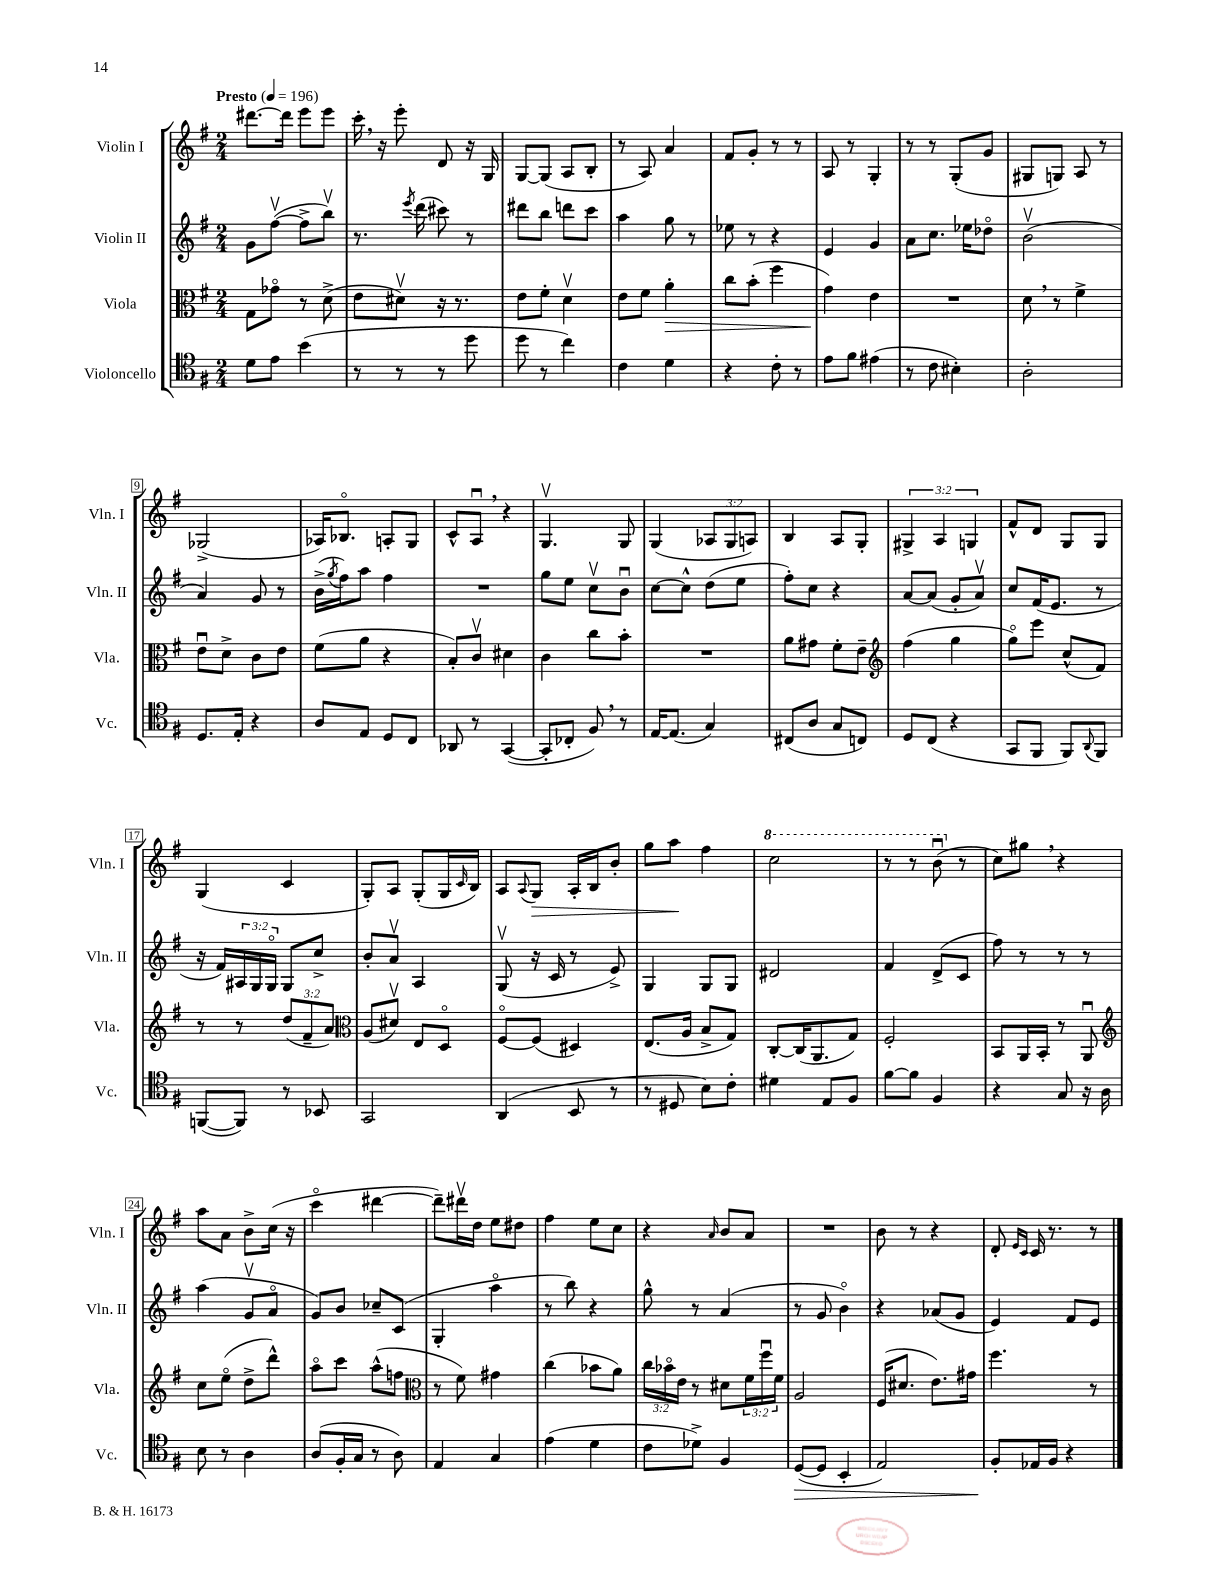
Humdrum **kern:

**kern	**dynam	**kern	**dynam	**kern	**kern	**dynam
*part4	*part4	*part3	*part3	*part2	*part1	*part1
*staff4	*staff4	*staff3	*staff3	*staff2	*staff1	*staff1
*I"Violoncello	*	*I"Viola	*	*I"Violin II	*I"Violin I	*
*I'Vc.	*	*I'Vla.	*	*I'Vln. II	*I'Vln. I	*
*clefC4	*	*clefC3	*	*clefG2	*clefG2	*
*k[f#]	*	*k[f#]	*	*k[f#]	*k[f#]	*
*M2/4	*	*M2/4	*	*M2/4	*M2/4	*
*MM196	*	*MM196	*	*MM196	*MM196	*
=1	=1	=1	=1	=1	=1	=1
!	!	!	!	!	!LO:TX:a:B:t=Presto	!
8d\L	.	8G\L	.	8g\L	[8.ddd#X\L	.
8e\J	.	8g-X\J	.	([8ff#v\J	.	.
.	.	.	.	.	16ddd#\Jk]	.
(4b\	.	8r	.	8ff#^\L]	8eee\L	.
.	.	(8d^\	.	8bbv\J)	8eee\J	.
=2	=2	=2	=2	=2	=2	=2
8r	.	8e\L	.	8.r	16ccc',\	.
.	.	.	.	.	16r	.
8r	.	8d#Xv\J)	.	.	8eee'\	.
.	.	.	.	8qeee/	.	.
.	.	.	.	(16ddd\	.	.
8r	.	16r	.	8ccc#X\)	8d/	.
.	.	8.r	.	.	.	.
8dd\	.	.	.	8r	16r	.
.	.	.	.	.	16G/	.
=3	=3	=3	=3	=3	=3	=3
8dd\	.	8e\L	.	8ddd#X\L	[8G/L	.
8r	.	8f#'\J	.	8bb\J	(8G/J]	.
4cc\)	.	4dv\	.	8dddn\L	8A/L	.
.	.	.	.	8ccc\J	8B'/J	.
=4	=4	=4	=4	=4	=4	=4
4c\	.	8e\L	.	4aa\	8r	.
.	.	8f#\J	.	.	8A/)	.
!	!	!	!LO:HP:b	!	!	!
4d\	.	4a'\	>	8gg\	4a/	.
.	.	.	.	8r	.	.
=5	=5	=5	=5	=5	=5	=5
4r	.	8cc\L	.	8ee-X\	8f#/L	.
.	.	(8b'\J	.	8r	8g'/J	.
8c'\	.	4ff#\	.	4r	8r	.
8r	.	.	.	.	8r	.
=6	=6	=6	=6	=6	=6	=6
8e\L	.	4g\)	.	4e/	8A/	.
8f#\J	.	.	.	.	8r	.
(4e#X\	.	4e\	]	4g/	4G'/	.
=7	=7	=7	=7	=7	=7	=7
8r	.	2r	.	8a\L	8r	.
8c\	.	.	.	8.cc\J	8r	.
4B#X'\)	.	.	.	.	(8G'/L	.
.	.	.	.	16ee-X\KL	.	.
.	.	.	.	8dd-X\J	8g/J	.
=8	=8	=8	=8	=8	=8	=8
2A'\	.	8d,\	.	(2bv\	8G#X/L	.
.	.	8r	.	.	8Gn/J)	.
.	.	4f#^\	.	.	8A/	.
.	.	.	.	.	8r	.
!!LO:LB:g=z
=9	=9	=9	=9	=9	=9	=9
8.D/L	.	8eu\L	.	4a/)	(2G-X^/	.
.	.	8d^\J	.	.	.	.
16E'/Jk	.	.	.	.	.	.
4r	.	8c\L	.	8g/	.	.
.	.	8e\J	.	8r	.	.
=10	=10	=10	=10	=10	=10	=10
8A/L	.	(8f#\L	.	(16b^\LL	16A-X/KL)	.
.	.	.	.	8qgg/	.	.
.	.	.	.	16ff#\J)	8.B-X/J	.
8E/J	.	8a\J	.	8aa\J	.	.
8D/L	.	4r	.	4ff#\	8An'/L	.
8C/J	.	.	.	.	8G/J	.
=11	=11	=11	=11	=11	=11	=11
8AA-X/	.	8B'/L)	.	2r	8c^^/L	.
8r	.	8cv/J	.	.	8Au,/J	.
([4GG/	.	4d#X\	.	.	4r	.
=12	=12	=12	=12	=12	=12	=12
8GG'/L]	.	4c\	.	8gg\L	4.Gv/	.
8C-X'/J	.	.	.	8ee\J	.	.
8F#,/)	.	8cc\L	.	8ccv\L	.	.
8r	.	8b'\J	.	8bu\J	8G/	.
=13	=13	=13	=13	=13	=13	=13
[16E/KL	.	2r	.	[8cc\L	(4G/	.
(8.E/J]	.	.	.	.	.	.
.	.	.	.	8cc^^\J]	.	.
4G/)	.	.	.	(8dd\L	12A-X/L	.
.	.	.	.	.	12G/	.
.	.	.	.	8ee\J	.	.
.	.	.	.	.	12An/J)	.
=14	=14	=14	=14	=14	=14	=14
(8C#X/L	.	8a\L	.	8ff#'\L)	4B/	.
8A/J	.	8g#X\J	.	8cc\J	.	.
8G/L	.	8f#'\L	.	4r	8A/L	.
8Cn/J)	.	8e~\J	.	.	8G'/J	.
=15	=15	=15	=15	=15	=15	=15
*	*	*clefG2	*	*	*	*
8D/L	.	(4ff#\	.	[8a/L	6G#X^/	.
(8C/J	.	.	.	(8a/J]	.	.
.	.	.	.	.	6A/	.
4r	.	4gg\	.	8g'/L	.	.
.	.	.	.	.	6Gn/	.
.	.	.	.	8av/J)	.	.
=16	=16	=16	=16	=16	=16	=16
8GG/L	.	8gg\L)	.	8cc/L	8f#^^/L	.
8FF#/J	.	8eee\J	.	(16f#/K	8d/J	.
.	.	.	.	8.e/J	.	.
8FF#/L)	.	(8cc^^/L	.	.	8G/L	.
8qqAA/	.	.	.	.	.	.
8FF#/J	.	8f#/J)	.	8r	8G/J	.
!!LO:LB:g=z
=17	=17	=17	=17	=17	=17	=17
([8FFn/L	.	8r	.	16r	(4G/	.
.	.	.	.	16f#/LL)	.	.
8FF/J])	.	8r	.	24A#X/	.	.
.	.	.	.	24G/	.	.
.	.	.	.	24G/JJ	.	.
8r	.	(12dd/L	.	8G/L	4c/	.
.	.	12f#~/	.	.	.	.
8BB-X/	.	.	.	8cc^/J	.	.
.	.	12a/J)	.	.	.	.
=18	=18	=18	=18	=18	=18	=18
*	*	*clefC3	*	*	*	*
2GG/	.	(8A/L	.	8b'/L	8G'/L)	.
.	.	8d#Xv/J)	.	8av/J	8A/J	.
.	.	8E/L	.	4A/	(8G'/L	.
.	.	8D/J	.	.	16G/L	.
.	.	.	.	.	16qqc/	.
.	.	.	.	.	16B/JJ)	.
=19	=19	=19	=19	=19	=19	=19
(4AA/	.	[8F#/L	.	(8Gv/	8A/L	.
.	.	.	.	.	8qqA/	.
!	!	!	!	!	!	!LO:HP:b
.	.	(8F#/J]	.	16r	8G/J	>
.	.	.	.	16c/	.	.
8BB/	.	4D#X/)	.	8r	16A'/LL	.
.	.	.	.	.	16B/J	.
8r	.	.	.	8e^/)	8b'/J	.
=20	=20	=20	=20	=20	=20	=20
8r	.	(8.E/L	.	4G/	8gg\L	.
8D#X/	.	.	.	.	8aa\J	.
.	.	16A/Jk	.	.	.	.
8B\L)	.	8B^/L	.	8G/L	4ff#\	]
8c'\J	.	8G/J)	.	8G/J	.	.
=21	=21	=21	=21	=21	=21	=21
*	*	*	*	*	*8va	*
4d#X\	.	[8C'/L	.	2d#X/	2ccc\	.
.	.	(16C/K]	.	.	.	.
.	.	8.AA/	.	.	.	.
8E/L	.	.	.	.	.	.
8F#/J	.	8G/J)	.	.	.	.
=22	=22	=22	=22	=22	=22	=22
[8f#\L	.	2F#'/	.	4f#/	8r	.
8f#\J]	.	.	.	.	8r	.
4F#/	.	.	.	(8d^/L	(8bbu\	.
*	*	*	*	*	*X8va	*
.	.	.	.	8c/J	8r	.
=23	=23	=23	=23	=23	=23	=23
4r	.	8BB/L	.	8ff#\)	8cc\L)	.
.	.	16AA/L	.	8r	8gg#X,\J	.
.	.	16BB'/JJ	.	.	.	.
8G/	.	8r	.	8r	4r	.
16r	.	8AAu/	.	8r	.	.
16A\	.	.	.	.	.	.
!!LO:LB:g=z
=24	=24	=24	=24	=24	=24	=24
*	*	*clefG2	*	*	*	*
8B\	.	8cc\L	.	(4aa\	8aa\L	.
8r	.	(8ee\J	.	.	8a\J	.
4A\	.	8dd^\L	.	8gv/L	8b^\L	.
.	.	8ddd^^\J)	.	8a/J	(16cc\Jk	.
.	.	.	.	.	16r	.
=25	=25	=25	=25	=25	=25	=25
(8A/L	.	8aa\L	.	8g/L)	4ccc\	.
16F#'/L	.	8ccc\J	.	8b/J	.	.
16G/JJ	.	.	.	.	.	.
8r	.	(8aa^^\L	.	8cc-X~/L	[4ddd#X\	.
8A\)	.	8ffn\J	.	(8c/J	.	.
=26	=26	=26	=26	=26	=26	=26
*	*	*clefC3	*	*	*	*
4E/	.	8r	.	4G'/	8ddd#~\L])	.
.	.	8f#\)	.	.	16ddd#Xv\L	.
.	.	.	.	.	16dd\JJ	.
4G/	.	4g#X\	.	4aa\	8ee\L	.
.	.	.	.	.	8dd#X\J	.
=27	=27	=27	=27	=27	=27	=27
(4e\	.	(4cc\	.	8r	4ff#\	.
.	.	.	.	8bb\)	.	.
4d\	.	8b-X\L	.	4r	8ee\L	.
.	.	8a\J)	.	.	8cc\J	.
=28	=28	=28	=28	=28	=28	=28
8c\L	.	24cc\LL	.	8gg^^\	4r	.
.	.	24b-X\	.	.	.	.
.	.	24e\JJ	.	.	.	.
8d-X^\J)	.	8r	.	8r	.	.
.	.	.	.	.	16qqa/	.
4F#/	.	8d#X\L	.	(4a/	8b/L	.
.	.	24f#\L	.	.	8a/J	.
.	.	24ff#u\	.	.	.	.
.	.	24f#\JJ	.	.	.	.
=29	=29	=29	=29	=29	=29	=29
!	!LO:HP:b	!	!	!	!	!
([8D/L	>	2A/	.	8r	2r	.
8D/J]	.	.	.	8g/	.	.
4BB'/	.	.	.	4b\)	.	.
=30	=30	=30	=30	=30	=30	=30
2E/)	.	(16F#/KL	.	4r	8b\	.
.	.	8.d#X/J	.	.	.	.
.	.	.	.	.	8r	.
.	.	8.e\L)	.	(8a-X/L	4r	.
.	.	.	.	8g/J	.	.
.	.	16g#X\Jk	.	.	.	.
=31	=31	=31	=31	=31	=31	=31
8F#'/L	.	4.ff#\	.	4e/)	8d'/	.
.	.	.	.	.	16qqe/LL	.
.	.	.	.	.	16qqc/JJ	.
16E-X/L	]	.	.	.	16c/	.
16F#/JJ	.	.	.	.	8.r	.
4r	.	.	.	8f#/L	.	.
.	.	8r	.	8e/J	8r	.
==	==	==	==	==	==	==
*-	*-	*-	*-	*-	*-	*-
